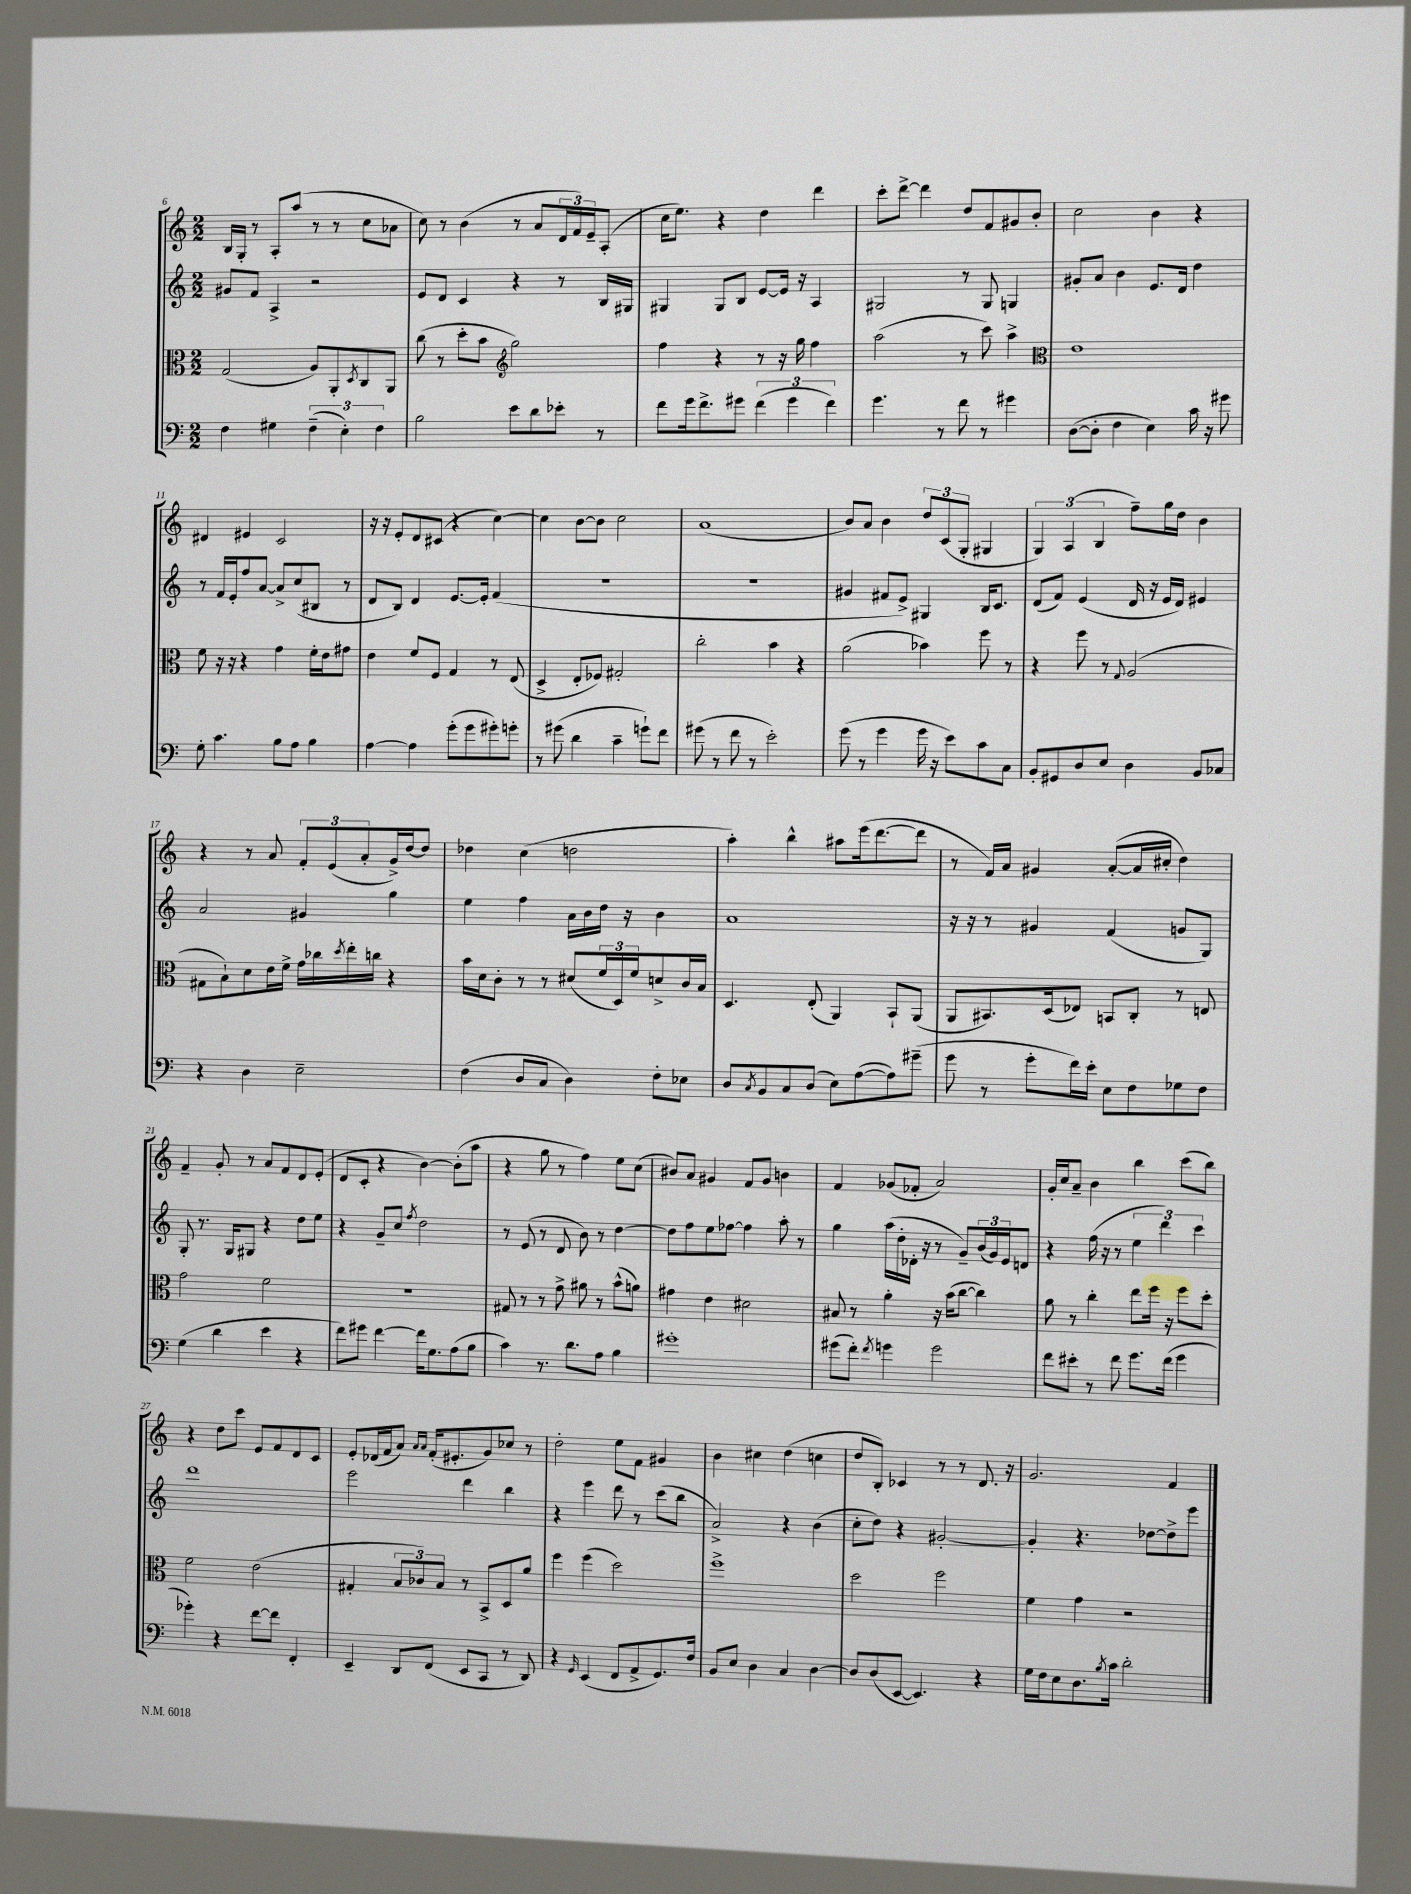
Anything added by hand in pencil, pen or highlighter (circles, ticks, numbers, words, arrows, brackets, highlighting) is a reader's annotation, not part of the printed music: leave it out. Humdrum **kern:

**kern	**kern	**kern	**kern
*part4	*part3	*part2	*part1
*staff4	*staff3	*staff2	*staff1
*clefF4	*clefC3	*clefG2	*clefG2
*k[]	*k[]	*k[]	*k[]
*M2/2	*M2/2	*M2/2	*M2/2
=6	=6	=6	=6
4F\	(2G/	8g#X/L	16B/LL
.	.	.	16G'/JJ
.	.	8f/J	8r
4G#X\	.	4A^/	8A'/L
.	.	.	(8aa/J
(6F~\	8A/L)	2r	8r
.	8AA'/	.	8r
6E'\)	.	.	.
.	8qD/	.	.
.	8C/	.	8cc\L
6F\	.	.	.
.	8AA/J	.	8a-X\J
=7	=7	=7	=7
2B\	(8cc\	8e/L	8cc\)
.	8r	8d/J	8r
.	8dd'\L	4c/	(4b\
.	8b\J	.	.
*	*clefG2	*	*
8e\L	2gg\)	4r	8r
8d\	.	.	8a/L
8e-X'\J	.	8r	24d/L
.	.	.	24f/)
.	.	.	24e~/J
8r	.	16B/LL	(8A'/J
.	.	16G#X/JJ	.
=8	=8	=8	=8
8f\L	4ff\	4G#X/	16cc\KL
.	.	.	8.ee\J)
16g\k	.	.	.
8.f^\	.	.	.
.	4r	8G#/L	4r
8g#X\J	.	8B/J	.
(6f\	8r	[8e/L	4dd\
.	16r	16e/Jk]	.
6g#\	.	.	.
.	16gg\	16r	.
.	4ff\	4A/	4ddd\
6f\)	.	.	.
=9	=9	=9	=9
4.g\	(2aa\	2G#X/	8ccc'\L
.	.	.	[8ddd^\J
.	.	.	4ddd\]
8r	.	.	.
8f\	8r	8r	8dd/L
8r	8ccc\)	8G#/	8f/
4g#X\	4aa^\	4Gn/	8g#X/
.	.	.	8b'/J
=10	=10	=10	=10
*	*clefC3	*	*
([8D\L	1e	8g#X'/L	2cc\
8D'\J]	.	8a/J	.
4F\	.	4b\	.
4E\)	.	8.e/L	4b\
.	.	16d/Jk	.
16c\	.	4dd\	4r
16r	.	.	.
8g#X\	.	.	.
!!LO:LB:g=z
=11	=11	=11	=11
8G'\	8f\	8r	4d#X/
4.c\	16r	16f/LL	.
.	16r	16e'/J	.
.	4r	8ff/	4e#X/
.	.	[8a/J	.
8B\L	4g\	8a^/L]	2c/
8A\J	.	(8cc/	.
4B\	16f'\LL	8B#X/J	.
.	16e\J	.	.
.	8g#X\J	8r	.
=12	=12	=12	=12
[4A\	4e\	8d/L	16r
.	.	.	16r
.	.	8B/J)	8e'/L
4A\]	8f/L	4d/	8d/
.	8F/J	.	(8c#X/J
(8g'\L	4G/	[8.e/L	4r
8g\	.	.	.
.	.	16e'/Jk]	.
8g#X'\)	8r	(4f/	[4cc\)
8gn'\J	(8E/	.	.
=13	=13	=13	=13
8r	4D^/	1r	4cc\]
(8g#X\	.	.	.
4d\	8E'/L	.	[8b\L
.	8F-X/J)	.	8b\J]
4c~\	2G#X'/	.	2cc\
8gn`\L)	.	.	.
8f\J	.	.	.
=14	=14	=14	=14
(8g#X\	2cc'\	1r	(1a
8r	.	.	.
8f\	.	.	.
8r	.	.	.
2e'\)	4b\	.	.
.	4r	.	.
=15	=15	=15	=15
(8g\	(2a\	4g#X/	8b/L)
8r	.	.	8a/J
4g\	.	8f#X/L	4b\
.	.	8e^/J)	.
16g\	4b-X\)	4G#X/	12dd/L
16r	.	.	.
.	.	.	(12c/
8e\L)	.	.	.
.	.	.	12G'/J
8c\	8ff\	16B/KL	4G#X/
.	.	8.c/J	.
8C\J	8r	.	.
=16	=16	=16	=16
8BB'/L	4r	(8d/L	6G/)
8GG#X/	.	8f/J)	.
.	.	.	(6A/
8D/	8ff\	(4e/	.
.	.	.	6B/
8E/J	8r	.	.
.	8qqG/	.	.
4D\	(2A/	16d/	8ff~\L)
.	.	16r	.
.	.	16e/LL	16gg\L
.	.	16d/JJ)	16dd\JJ
8BB/L	.	4e#X/	4b\
8C-X/J	.	.	.
!!LO:LB:g=z
=17	=17	=17	=17
4r	8G#X\L	2a/	4r
.	8B`\)	.	.
4D\	8d\	.	8r
.	16e\L	.	8a/
.	16f^\JJ	.	.
2E~\	16g\LL	4g#X/	12f'/L
.	16cc-X\	.	.
.	.	.	(12e/
.	8qdd/	.	.
.	16ee'\	.	.
.	.	.	12a'/
.	16ccn\JJ	.	.
.	4r	4gg\	16g^/L)
.	.	.	[16dd/J
.	.	.	8dd/J]
=18	=18	=18	=18
(4F\	16b\LL	4ee\	4dd-X\
.	16d\J	.	.
.	8c'\J	.	.
8D/L	8r	4ff\	(4cc\
8C/J	8r	.	.
4D\)	(8d#X/L	16a\LL	2ddn\
.	.	16b\	.
.	24f/L	16dd\JJ	.
.	24D/)	.	.
.	.	16r	.
.	24f/J	.	.
8F'\L	8dn^/	4b\	.
8E-X\J	16c/L	.	.
.	16B/JJ	.	.
=19	=19	=19	=19
8D/L	4.D/	1a	4aa'\)
8qC/	.	.	.
8BB/	.	.	.
8C/	.	.	4bb^^\
(8D/J	(8E'/	.	.
8E\L)	4AA/)	.	8aa#X\L
([8A\	.	.	(16eee\k
.	.	.	[8.ddd\
8A\])	8BB`/L	.	.
(8g#X~\J	(8AA/J	.	8ddd\J]
=20	=20	=20	=20
8g\	8AA/L	16r	8r
.	.	16r	.
8r	8.BB#X/)	8r	16f/LL)
.	.	.	16a/JJ
8g'\L	.	4g#X/	4g#X/
.	(16D/k	.	.
16f\L)	8E-X/J)	.	.
16e'\JJ	.	.	.
8E\L	8BBn/L	(4f/	([8a'/L
8F\	8C'/J	.	16a/L]
.	.	.	16cc#X'/JJ
8G-X\	8r	8gn/L	4dd\)
8F\J	8En/	8G/J)	.
!!LO:LB:g=z
=21	=21	=21	=21
(4G\	2g\	8G'/	4f~/
.	.	8.r	.
4d\	.	.	8g'/
.	.	16G/KL	.
.	.	8G#X/J	8r
4e\	2f\	4r	8a/L
.	.	.	8f/
4r	.	8dd\L	8d/
.	.	8ee\J	(8e'/J
=22	=22	=22	=22
8f\L)	1r	4r	8d/L
8g#X\J	.	.	8c'/J
[4f\	.	8g~/L	4r
.	.	8cc/J	.
.	.	8qff/	.
16f\KL]	.	2dd\	[4b\)
8.G\	.	.	.
(8A\	.	.	(8b'\L]
8B\J	.	.	8aa\J
=23	=23	=23	=23
4c\)	8G#X/	8r	4r
.	8r	(8e/	.
8.r	8r	8r	8gg\
.	8g^\	8d/	8r
8.d\L	.	.	.
.	8a#X\	8b\)	4ff\)
8A\J	8r	8r	.
4B\	(8b^^\L	[4dd\	8ee\L
.	8an\J)	.	(8cc\J
=24	=24	=24	=24
1g#X'	4g#X\	8dd\L]	8b#X/L)
.	.	8ff\	8a/J
.	4e\	8ee\	4g#X/
.	.	[8ff-X\J	.
.	2d#X\	4ff-\]	8f/L
.	.	.	8g#/J
.	.	8aa'\	4bn\
.	.	8r	.
=25	=25	=25	=25
(8g#X\L	8B#X/	4gg\	4f/
8f'\J)	8r	.	.
8qf/	.	.	.
4gn\	4a'\	(16aa\LL	(8g-X/L
.	.	16dd'\	.
.	.	16d-X'\JJ	8f-X'/J
.	.	16r	.
2g\	16r	8r	2a/)
.	(16b\KL	.	.
.	[8cc\J	8g~/L)	.
.	4cc\])	(24b/L	.
.	.	24g/)	.
.	.	24e/J	.
.	.	8dn/J	.
=26	=26	=26	=26
8f\L	8a\	4r	16g'/LL
.	.	.	16cc/J
8e#X'\J	8r	.	8a~/J
8r	4cc'\	(16ff\	4b\
.	.	16r	.
8f\	.	8r	.
8.g\L	8ee\L	6ee\	4bb\
.	16ff\Jk	.	.
.	.	6ddd\)	.
(16f\Jk	16r	.	.
4g\	8ff\L	.	(8ccc\L
.	.	6ccc\	.
.	8dd'\J	.	8bb\J)
!!LO:LB:g=z
=27	=27	=27	=27
4g-X'\)	2f\	1ddd	4r
4r	.	.	8dd\L
.	.	.	8ccc\J
[8f\L	(2e\	.	8e/L
8f\J]	.	.	8f/
4FF'/	.	.	8d/
.	.	.	8c/J
=28	=28	=28	=28
4EE~/	4G#X'/	2eee\	8e'/L
.	.	.	(16d-X/L
.	.	.	16f/J
8DD/L	12B/L	.	8a/J)
.	12c-X/)	.	.
.	.	.	16qqa/LL
.	.	.	16qqa/JJ
(8FF/J	.	.	(16f'/KL
.	12B/J	.	.
.	.	.	8.e#X'/
8EE/L	8r	4ddd\	.
8CC/J	8BB^/L	.	8g/)
8r	8D/	4bb\	8cc-X/J
8DD/)	8a/J	.	8r
=29	=29	=29	=29
4r	4ff\	4r	2dd'\
16qqGG/	.	.	.
(4EE/	(4ff\	4eee\	.
8FF/L	2dd\)	8ddd\	8ee\L
8AA^/	.	8r	8f\J
8.GG/)	.	(8ccc\L	4g#X/
.	.	8bb\J	.
16F/Jk	.	.	.
=30	=30	=30	=30
8BB/L	1ff^	2a^/)	4b\
8E/J	.	.	.
4D\	.	.	4cc#X\
4C/	.	4r	(4dd\
[4D\	.	(4b\	4ccn\
=31	=31	=31	=31
8D/L]	2dd\	8cc'\L	8dd/L
(8D/	.	8dd\J)	8B'/J)
[8EE/J	.	4r	4c-X/
4.EE/])	.	.	.
.	2ff\	[2g#X'/	8r
.	.	.	8r
4r	.	.	8.d/
.	.	.	16r
=32	=32	=32	=32
16G\LL	4f\	4g#'/]	2.g/
16F\J	.	.	.
8E\	.	.	.
8.D\	4g\	4.r	.
8qB/	.	.	.
16c\Jk	.	.	.
2d'\	2r	.	.
.	.	[8dd-X\L	.
.	.	8dd-^\]	4f/
.	.	8eee\J	.
==	==	==	==
*-	*-	*-	*-
